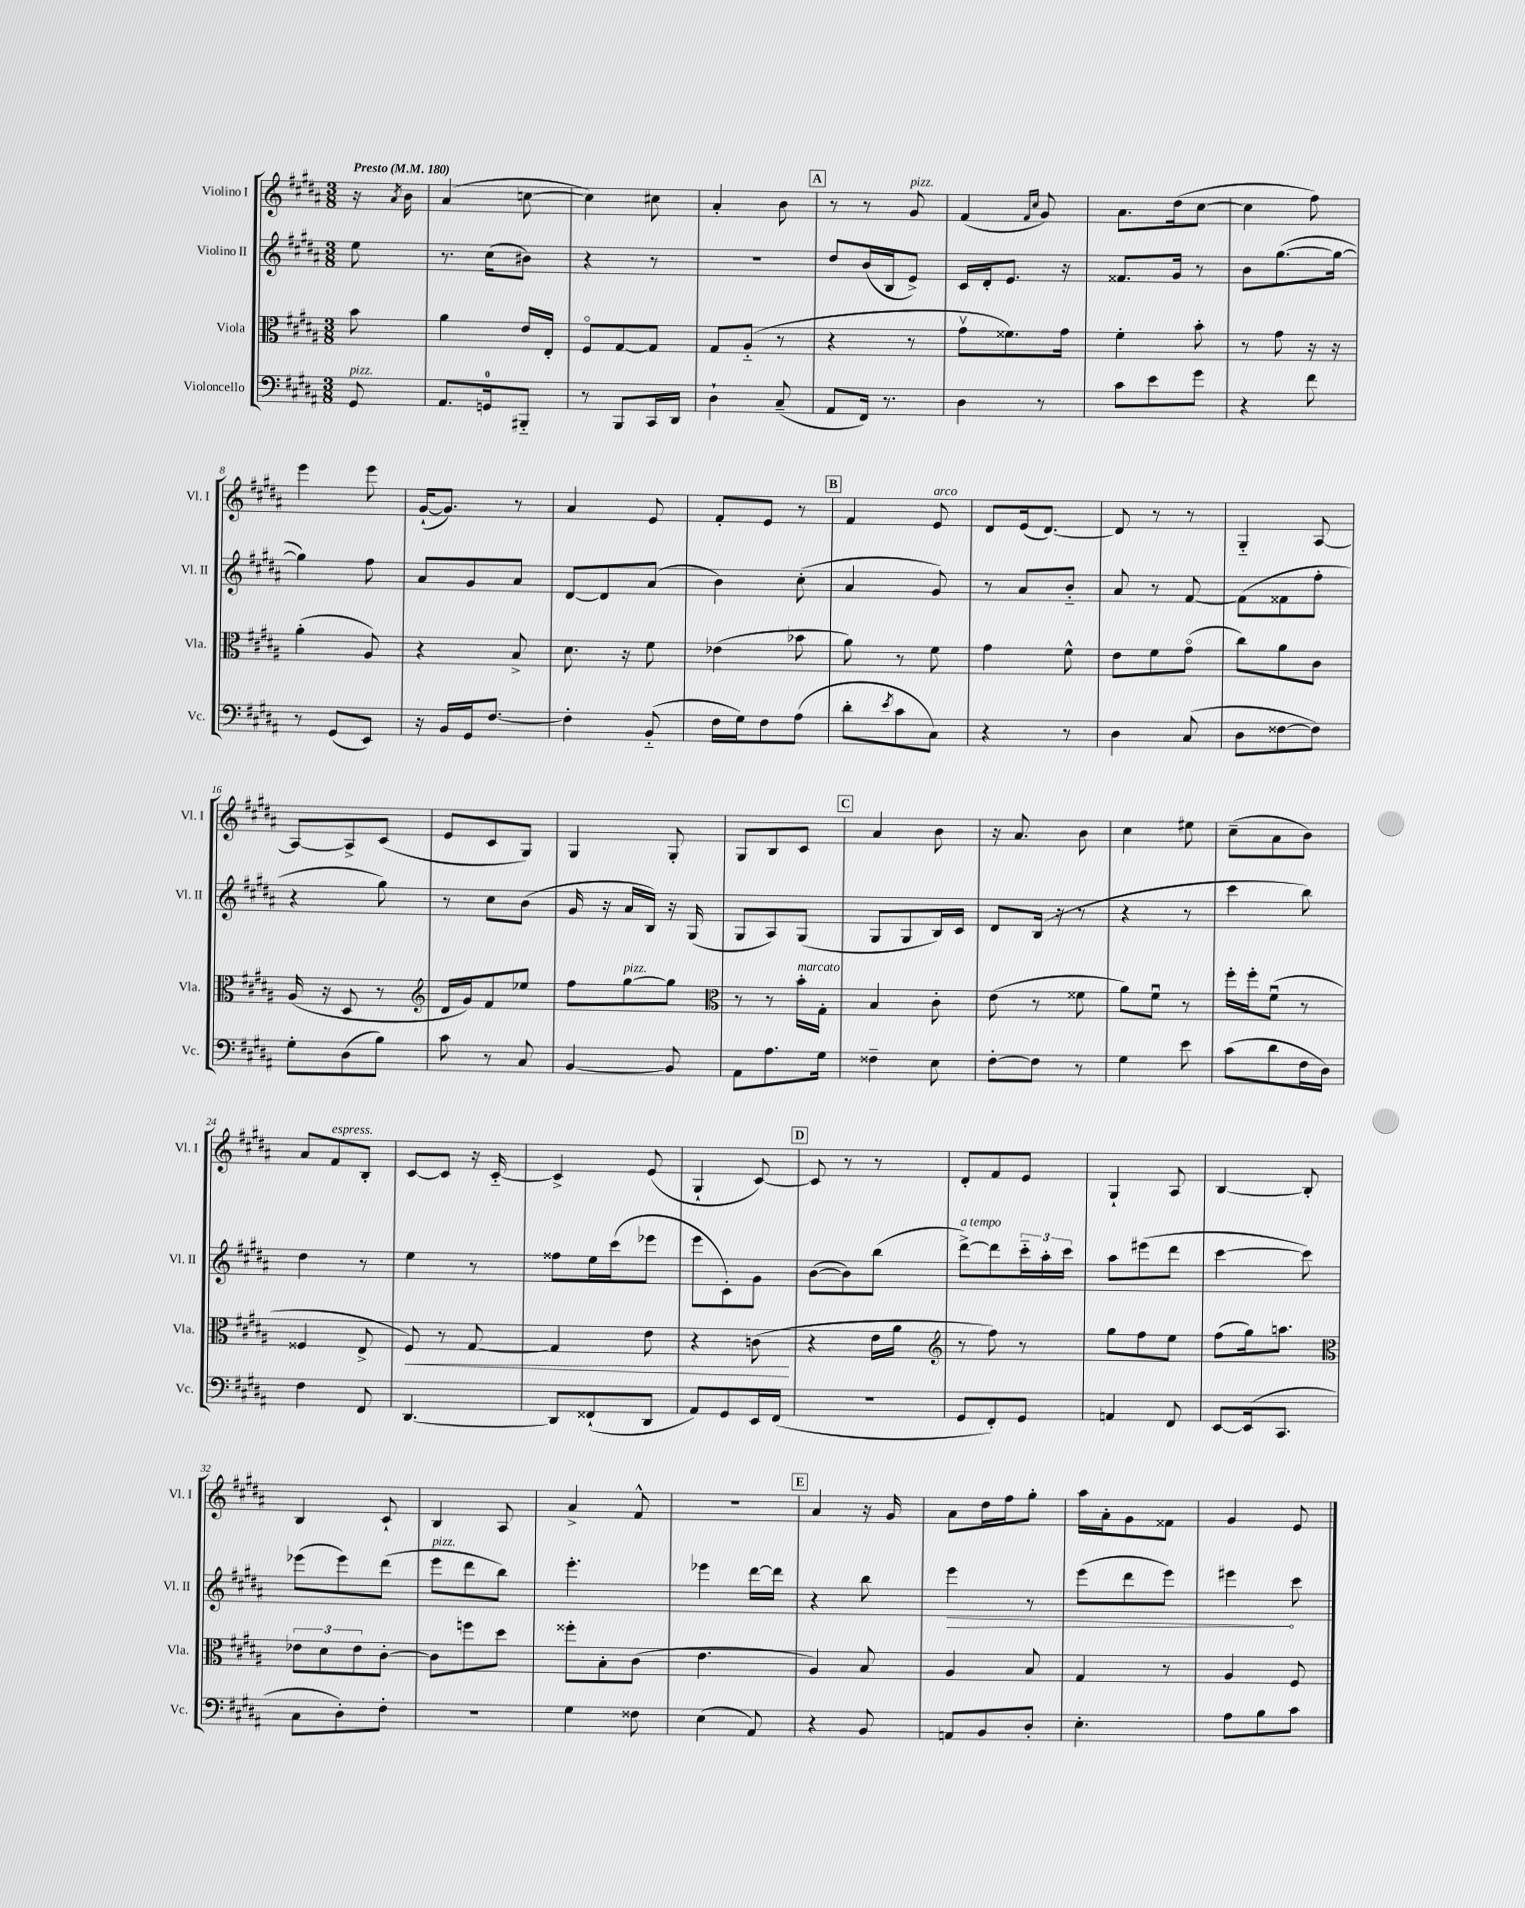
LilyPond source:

<<
\new StaffGroup <<
\new Staff = "s0" \with { instrumentName = "Violino I" shortInstrumentName = "Vl. I" } {
    \clef treble \key b \major \numericTimeSignature \time 3/8 \partial 8 \tempo "Presto" 4 = 180
    r16 \acciaccatura { ais'8 } b'16 |
    ais'4( c''8~ |
    c''4) cis''8 |
    ais'4-. b'8 |
    \mark \markup { \box "A" } r8 r8 gis'8^\markup { \italic "pizz." } |
    fis'4( \grace { fis'16 cis''16 } gis'8) |
    ais'8. dis''16( cis''8~ |
    cis''4 fis''8) |
    e'''4 e'''8 |
    gis'16~-!( gis'8.) r8 |
    ais'4 e'8 |
    fis'8-. e'8 r8 |
    \mark \markup { \box "B" } fis'4 e'8^\markup { \italic "arco" } |
    dis'8 e'16( dis'8.~) |
    dis'8 r8 r8 |
    gis4-_ ais8~ |
    ais8~ ais8-> cis'8( |
    e'8 cis'8 gis8) |
    gis4 gis8-. |
    gis8 b8 cis'8 |
    \mark \markup { \box "C" } ais'4 b'8 |
    r16 ais'8. b'8 |
    cis''4 eis''8 |
    cis''8--( ais'8 b'8) |
    ais'8 fis'8^\markup { \italic "espress." } b8-. |
    cis'8~ cis'8 r16 cis'16~-_ |
    cis'4-> e'8( |
    gis4-! cis'8~) |
    \mark \markup { \box "D" } cis'8 r8 r8 |
    dis'8-. fis'8 e'8 |
    gis4-! ais8 |
    b4~ b8-. |
    b4 cis'8-! |
    b4 ais8 |
    ais'4-> fis'8-^ |
    R4. |
    \mark \markup { \box "E" } ais'4 r16 gis'16 |
    ais'8 dis''16 fis''16 gis''8-. |
    ais''16 ais'16-. gis'8 fisis'8 |
    gis'4 e'8 \bar "|." |
}
\new Staff = "s1" \with { instrumentName = "Violino II" shortInstrumentName = "Vl. II" } {
    \clef treble \key b \major \numericTimeSignature \time 3/8 \partial 8
    e''8 |
    r8. cis''16( bis'8) |
    r4 r8 |
    R4. |
    \mark \markup { \box "A" } dis''8 b'16( b16 e'8->) |
    cis'16 dis'16-. e'8. r16 |
    fisis'8. gis'16 r8 |
    b'8 gis''8.~( gis''16~ |
    gis''4) fis''8 |
    ais'8 gis'8 ais'8 |
    dis'8~ dis'8 ais'8( |
    b'4) cis''8-.( |
    \mark \markup { \box "B" } ais'4 gis'8) |
    r8 ais'8 b'8-_ |
    ais'8 r8 fis'8~ |
    fis'8( fisis'8 fis''8-. |
    r4 gis''8) |
    r8 cis''8 b'8( |
    gis'16 r16 ais'16 b16) r16 gis16( |
    gis8 ais8) gis8( |
    \mark \markup { \box "C" } gis8 gis8 b16) cis'16 |
    dis'8 b16( r16 r8 |
    r4 r8 |
    cis'''4 b''8) |
    dis''4 r8 |
    e''4 r8 |
    fisis''8 e''16 cis'''16( ees'''8 |
    e'''8 cis'8-.) gis'8 |
    \mark \markup { \box "D" } b'8~( b'8) b''8( |
    dis'''8~->^\markup { \italic "a tempo" }) dis'''8 \tuplet 3/2 { cis'''16-_ ais''16-. cis'''16 } |
    ais''8 eis'''8( dis'''8 |
    cis'''4~ cis'''8) |
    ees'''8( ees'''8) dis'''8( |
    e'''8^\markup { \italic "pizz." } dis'''8 b''8) |
    e'''4.-. |
    ees'''4 dis'''16~ dis'''16 |
    \mark \markup { \box "E" } r4 b''8 |
    \once \override Hairpin.circled-tip = ##t e'''4\> r8 |
    e'''8( dis'''8 e'''8) |
    eis'''4\! cis'''8 \bar "|." |
}
\new Staff = "s2" \with { instrumentName = "Viola" shortInstrumentName = "Vla." } {
    \clef alto \key b \major \numericTimeSignature \time 3/8 \partial 8
    b'8 |
    ais'4 e'16 e16-. |
    fis8\flageolet gis8~ gis8 |
    gis8 ais8-_( r8 |
    \mark \markup { \box "A" } r4 r8 |
    gis'8\upbow fisis'8.) gis'16 |
    fis'4-. b'8-. |
    r8 gis'8 r16 r16 |
    ais'4-.( ais8) |
    r4 b8-> |
    dis'8. r16 fis'8 |
    ees'4( bes'8 |
    \mark \markup { \box "B" } ais'8) r8 fis'8 |
    gis'4 fis'8-^ |
    e'8 fis'8 gis'8\flageolet( |
    cis''8) ais'8 cis'8 |
    ais16( r16 dis8 r8 |
    \clef treble dis'16 gis'16) fis'8 ees''8 |
    fis''8 gis''8~^\markup { \italic "pizz." } gis''8 |
    \clef alto r8 r8 b'16-.^\markup { \italic "marcato" } gis16-. |
    \mark \markup { \box "C" } b4 cis'8-. |
    e'8( r8 fisis'8 |
    ais'8) fis'8\downbow r8 |
    fis''16-. fis''16-. fis'8\downbow( r8 |
    fisis4 e8-> |
    fis8\<) r8 gis8~ |
    gis4 e'8 |
    r4 c'8\!( |
    \mark \markup { \box "D" } r4 e'16 ais'16 |
    \clef treble r8 fis''8) r8 |
    gis''8 fis''8 e''8 |
    fis''8( gis''16) a''8. |
    \clef alto \tuplet 3/2 { ees'8 dis'8 ees'8 } cis'8~-. |
    cis'8 f''8 dis''8 |
    fisis''8-. b8-. cis'8( |
    e'4. |
    \mark \markup { \box "E" } ais4) b8 |
    ais4 b8 |
    gis4 r8 |
    ais4 fis8 \bar "|." |
}
\new Staff = "s3" \with { instrumentName = "Violoncello" shortInstrumentName = "Vc." } {
    \clef bass \key b \major \numericTimeSignature \time 3/8 \partial 8
    gis,8^\markup { \italic "pizz." } |
    ais,8. g,16-0 bis,,8-_ |
    r8 b,,8 cis,16 dis,16 |
    dis4-! cis8--( |
    \mark \markup { \box "A" } ais,8 fis,16) r8. |
    dis4 r8 |
    cis'8 e'8 gis'8 |
    r4 fis'8 |
    r8 gis,8( e,8) |
    r16 b,16 gis,16 fis8.~ |
    fis4-. b,8-_( |
    fis16 gis16) fis8 ais8( |
    \mark \markup { \box "B" } dis'8-. \acciaccatura { e'8 } cis'8 cis8) |
    r4 r8 |
    dis4 cis8( |
    dis8 fisis8~ fisis8) |
    gis8-. dis8( b8) |
    cis'8 r8 cis8 |
    b,4~ b,8 |
    ais,8 ais8. gis16 |
    \mark \markup { \box "C" } fisis4-- e8 |
    fis8~-. fis8 r8 |
    gis4 e'8 |
    cis'8( dis'8 fis16 dis16) |
    fis4 fis,8 |
    dis,4.~ |
    dis,8 fisis,8-!( dis,8 |
    ais,8) gis,8 e,16 fis,16( |
    \mark \markup { \box "D" } R4. |
    gis,8 fis,8-.) gis,8 |
    a,4 fis,8 |
    e,8~ e,16( cis,8. |
    cis8 dis8-.) fis8-. |
    R4. |
    gis4 fisis8 |
    e4( ais,8) |
    \mark \markup { \box "E" } r4 b,8 |
    a,8 b,8 dis8-. |
    e4.-. |
    ais8 b8 cis'8 \bar "|." |
}
>>
>>
